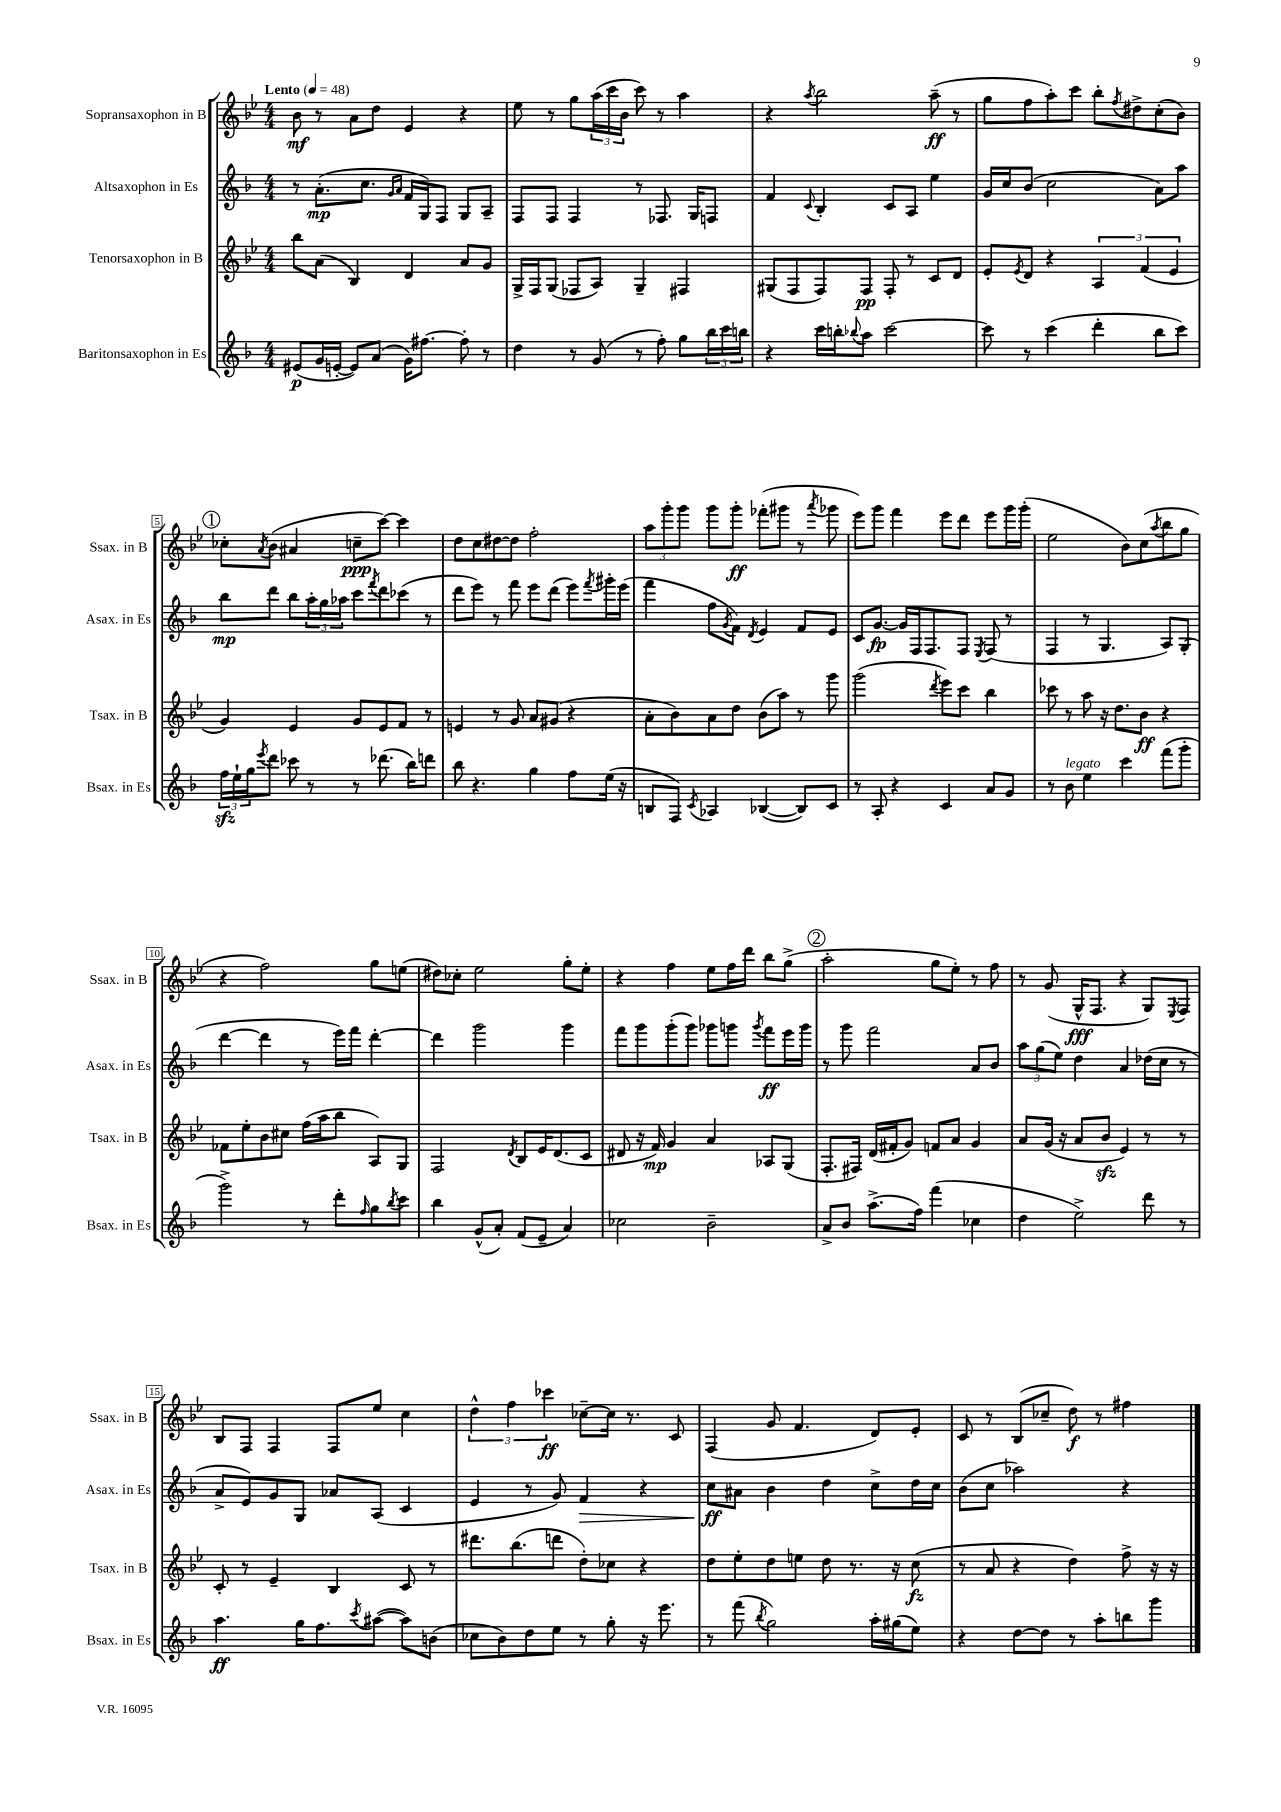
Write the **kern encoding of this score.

**kern	**dynam	**kern	**dynam	**kern	**dynam	**kern	**dynam
*part4	*part4	*part3	*part3	*part2	*part2	*part1	*part1
*staff4	*staff4	*staff3	*staff3	*staff2	*staff2	*staff1	*staff1
*I"Baritonsaxophon in Es	*	*I"Tenorsaxophon in B	*	*I"Altsaxophon in Es	*	*I"Sopransaxophon in B	*
*I'Bsax. in Es	*	*I'Tsax. in B	*	*I'Asax. in Es	*	*I'Ssax. in B	*
*clefG2	*	*clefG2	*	*clefG2	*	*clefG2	*
*k[b-]	*	*k[b-e-]	*	*k[b-]	*	*k[b-e-]	*
*M4/4	*	*M4/4	*	*M4/4	*	*M4/4	*
*MM48	*	*MM48	*	*MM48	*	*MM48	*
=1	=1	=1	=1	=1	=1	=1	=1
!	!	!	!	!	!	!LO:TX:a:B:t=Lento	!
(8e#X/L	p	8bb-\L	.	8r	.	8b-\	mf
16g/L	.	(8a\J	.	(8.a'\L	mp	8r	.
[16en'/JJ	.	.	.	.	.	.	.
8e/L])	.	4B-/)	.	.	.	8a\L	.
.	.	.	.	8.cc\J	.	.	.
(8a/J	.	.	.	.	.	8dd\J	.
.	.	.	.	16qqg/LL	.	.	.
.	.	.	.	16qqa/JJ	.	.	.
16g\KL)	.	4d/	.	16f/LL	.	4e-/	.
[8.ff#X\J	.	.	.	16G/J)	.	.	.
.	.	.	.	8F/J	.	.	.
8ff#'\]	.	8a/L	.	8G/L	.	4r	.
8r	.	8g/J	.	8A~/J	.	.	.
=2	=2	=2	=2	=2	=2	=2	=2
4dd\	.	16G^/LL	.	8F/L	.	8ee-\	.
.	.	16F/J	.	.	.	.	.
.	.	(8G/J	.	8F/J	.	8r	.
8r	.	8F-X/L	.	4F/	.	8gg\L	.
(8g/	.	8A/J)	.	.	.	(24aa\L	.
.	.	.	.	.	.	24ccc\	.
.	.	.	.	.	.	24b-\JJ	.
8r	.	4G~/	.	8r	.	8ccc\)	.
8ff'\)	.	.	.	8.F-X/	.	8r	.
8gg\L	.	4F#X/	.	.	.	4aa\	.
.	.	.	.	16G/KL	.	.	.
24bb-\L	.	.	.	8Fn/J	.	.	.
24ccc\	.	.	.	.	.	.	.
24bbn\JJ	.	.	.	.	.	.	.
=3	=3	=3	=3	=3	=3	=3	=3
4r	.	(8G#X/L	.	4f/	.	4r	.
.	.	8F/	.	.	.	.	.
.	.	.	.	8qqc/	.	8qaa/	.
16ccc\LL	.	8F/)	.	4B-'/	.	2bb-\	.
16bbn'\J	.	.	.	.	.	.	.
8qqbb-X/	.	.	.	.	.	.	.
8aa\J	.	8F/J	pp	.	.	.	.
[2ccc\	.	8F'/	.	8c/L	.	.	.
.	.	8r	.	8A/J	.	.	.
.	.	8c/L	.	4ee\	.	(8aa~\	ff
.	.	8d/J	.	.	.	8r	.
=4	=4	=4	=4	=4	=4	=4	=4
8ccc\]	.	8e-'/L	.	16g/LL	.	8gg\L	.
.	.	.	.	16cc/J	.	.	.
.	.	8qe-/	.	.	.	.	.
8r	.	8d/J	.	(8b-/J	.	8ff\	.
(4ccc\	.	4r	.	2cc\	.	8aa'\)	.
.	.	.	.	.	.	8ccc\J	.
4ddd'\	.	6A/	.	.	.	8bb-'\L	.
.	.	.	.	.	.	8qff/	.
.	.	.	.	.	.	8dd#X^\	.
.	.	(6f/	.	.	.	.	.
8bb-\L	.	.	.	8a\L)	.	(8cc'\	.
.	.	6e-/	.	.	.	.	.
8ccc\J)	.	.	.	8aa\J	.	8b-\J)	.
!!LO:LB:g=z
!!LO:REH:place=s1:t=1
=5	=5	=5	=5	=5	=5	=5	=5
24ffzz\LL	.	4g/)	.	8bb-\L	mp	8cc-X'\L	.
24ee`\	.	.	.	.	.	.	.
24gg\J	.	.	.	.	.	.	.
8qeee/	.	.	.	.	.	8qa/	.
8ddd\J	.	.	.	8ddd\J	.	(8b-\J	.
8ccc-X\	.	4e-/	.	8bb-\L	.	4a#X/	.
8r	.	.	.	24aa'\L	.	.	.
.	.	.	.	24gg\	.	.	.
.	.	.	.	24aa-X\JJ	.	.	.
8r	.	8g/L	.	8ccc\L	.	8ccn~\L	ppp
.	.	.	.	8qfff/	.	.	.
(8.ddd-X\	.	8e-/	.	8ddd\	.	[8ccc\J)	.
.	.	8f/J	.	(8ccc-X\J	.	4ccc\]	.
16bb-\KL)	.	.	.	.	.	.	.
8dddn\J	.	8r	.	8r	.	.	.
=6	=6	=6	=6	=6	=6	=6	=6
8bb-\	.	4en/	.	8ddd\L	.	8dd\L	.
4.r	.	.	.	8eee\J)	.	8cc\	.
.	.	8r	.	8r	.	[8dd#X\	.
.	.	8g/	.	8fff\	.	8dd#\J]	.
4gg\	.	8a/L	.	8eee\L	.	2ff'\	.
.	.	(8g#X/J	.	(8ddd\J	.	.	.
8ff\L	.	4r	.	8eee\L)	.	.	.
.	.	.	.	8qfff/	.	.	.
(16ee\Jk	.	.	.	16ggg#X'\L	.	.	.
16r	.	.	.	(16eee\JJ	.	.	.
=7	=7	=7	=7	=7	=7	=7	=7
8Bn/L	.	8a'\L	.	4fff\	.	12aa\L	.
.	.	.	.	.	.	12ggg'\	.
8F/J)	.	8b-\)	.	.	.	.	.
.	.	.	.	.	.	12ggg\J	.
8qc/	.	.	.	.	.	.	.
4A-X/	.	8a\	.	8ff\L	.	8ggg\L	.
.	.	.	.	8qg/	.	.	.
.	.	8dd\J	.	8f\J)	.	8ggg'\J	ff
.	.	.	.	8qd/	.	.	.
([4B-X/	.	(8b-\L	.	4e/	.	(8fff-X'\L	.
.	.	8aa\J)	.	.	.	8ggg#X\J	.
8B-/L])	.	8r	.	8f/L	.	8r	.
.	.	.	.	.	.	8qaaa/	.
8c/J	.	8ggg\	.	8e/J	.	8ggg-X\	.
=8	=8	=8	=8	=8	=8	=8	=8
8r	.	(2ggg\	.	8c/L	.	8eee-\L)	.
8A'/	.	.	.	[8.g/J	fp	8ggg\J	.
4r	.	.	.	.	.	4fff\	.
.	.	.	.	16g/LL]	.	.	.
.	.	.	.	16F/J	.	.	.
.	.	.	.	8.F/	.	.	.
.	.	8qddd/	.	.	.	.	.
4c/	.	8eee-\L)	.	.	.	8eee-\L	.
.	.	8ccc\J	.	8F/J	.	8ddd\J	.
.	.	.	.	8qE/	.	.	.
8a/L	.	4bb-\	.	(8F/	.	8eee-\L	.
8g/J	.	.	.	8r	.	16ggg\L	.
.	.	.	.	.	.	(16ggg'\JJ	.
=9	=9	=9	=9	=9	=9	=9	=9
8r	.	8ccc-X\	.	4F/	.	2ee-\	.
!LO:TX:a:i:t=legato	!	!	!	!	!	!	!
8b-\	.	8r	.	.	.	.	.
4ee\	.	8aa\	.	8r	.	.	.
.	.	16r	.	4.G/	.	.	.
.	.	8.dd\L	.	.	.	.	.
4ccc\	.	.	.	.	.	8b-\L)	.
.	.	8b-\J	ff	.	.	(8cc\	.
.	.	.	.	.	.	8qaa/	.
(8fff\L	.	4r	.	8A/L)	.	8bb-\	.
8ggg'\J	.	.	.	(8G'/J	.	8gg\J	.
!!LO:LB:g=z
=10	=10	=10	=10	=10	=10	=10	=10
2ggg^\)	.	8f-X\L	.	[4ddd\	.	4r	.
.	.	8ee-'\	.	.	.	.	.
.	.	8b-\	.	4ddd\]	.	2ff\)	.
.	.	8cc#X\J	.	.	.	.	.
8r	.	(16ff\LL	.	8r	.	.	.
.	.	16aa\J	.	.	.	.	.
8ddd'\L	.	8bb-\J	.	16eee\LL)	.	.	.
.	.	.	.	16fff\JJ	.	.	.
16qqff/	.	.	.	.	.	.	.
8gg\	.	8A/L)	.	[4ddd'\	.	8gg\L	.
8qbb-/	.	.	.	.	.	.	.
8ccc\J	.	8G/J	.	.	.	(8een\J	.
=11	=11	=11	=11	=11	=11	=11	=11
4bb-\	.	2F/	.	4ddd\]	.	8dd#X\L)	.
.	.	.	.	.	.	8cc-X'\J	.
(8g^^/L	.	.	.	2ggg\	.	2ee-\	.
8a'/J)	.	.	.	.	.	.	.
.	.	8qd/	.	.	.	.	.
(8f/L	.	8B-/L	.	.	.	.	.
8e~/J	.	16e-/K	.	.	.	.	.
.	.	(8.d/	.	.	.	.	.
4a/)	.	.	.	4ggg\	.	8gg'\L	.
.	.	8c/J	.	.	.	8ee-'\J	.
=12	=12	=12	=12	=12	=12	=12	=12
2cc-X\	.	8d#X/	.	8fff\L	.	4r	.
.	.	16r	.	8ggg\	.	.	.
.	.	16f/)	mp	.	.	.	.
.	.	4g/	.	(8ggg'\	.	4ff\	.
.	.	.	.	8ggg\J)	.	.	.
2b-~\	.	4a/	.	8ggg-X\L	.	8ee-\L	.
.	.	.	.	8gggn\J	.	16ff\L	.
.	.	.	.	.	.	16ddd\JJ	.
.	.	.	.	8qggg/	.	.	.
.	.	8A-X/L	.	8fff\L	ff	8bb-\L	.
.	.	(8G/J	.	16eee\L	.	(8gg^\J	.
.	.	.	.	16ggg\JJ	.	.	.
!!LO:REH:place=s1:t=2
=13	=13	=13	=13	=13	=13	=13	=13
8a^/L	.	8.F'/L	.	8r	.	2aa'\	.
8b-/J	.	.	.	8ggg\	.	.	.
.	.	16F#X/Jk)	.	.	.	.	.
(8.aa^\L	.	(16d/LL	.	2fff\	.	.	.
.	.	16f#X'/J	.	.	.	.	.
.	.	8g/J)	.	.	.	.	.
16ff\Jk)	.	.	.	.	.	.	.
(4fff\	.	8fn/L	.	.	.	8gg\L	.
.	.	8a/J	.	.	.	8ee-'\J)	.
4cc-X\	.	4g/	.	8a/L	.	8r	.
.	.	.	.	8b-/J	.	8ff\	.
=14	=14	=14	=14	=14	=14	=14	=14
4dd\	.	8a/L	.	12aa\L	.	8r	.
.	.	.	.	(12gg\	.	.	.
.	.	(16g/Jk	.	.	.	(8g/	.
.	.	.	.	12ee\J)	.	.	.
.	.	16r	.	.	.	.	.
2ee^\)	.	8a/L	.	4dd\	.	16G^^/KL	fff
.	.	.	.	.	.	8.F/J	.
.	.	8b-zz/J	.	.	.	.	.
.	.	4e-/)	.	4a/	.	4r	.
8ddd\	.	8r	.	(16dd-X\LL	.	8G/L)	.
.	.	.	.	16cc\JJ	.	.	.
.	.	.	.	.	.	8qE-/	.
8r	.	8r	.	8r	.	8F/J	.
!!LO:LB:g=z
=15	=15	=15	=15	=15	=15	=15	=15
4.aa\	ff	8c'/	.	8a^/L	.	8B-/L	.
.	.	8r	.	8e/)	.	8F/J	.
.	.	4e-~/	.	8g/	.	4F/	.
16gg\KL	.	.	.	8G/J	.	.	.
8.ff\	.	.	.	.	.	.	.
.	.	4B-/	.	8a-X/L	.	8F/L	.
8qccc/	.	.	.	.	.	.	.
([8aa#X\J	.	.	.	(8A/J	.	8ee-/J	.
8aa#\L])	.	8c/	.	4c/	.	4cc\	.
(8bn\J	.	8r	.	.	.	.	.
=16	=16	=16	=16	=16	=16	=16	=16
8cc-X\L	.	8.ddd#X\L	.	4e/	.	6dd^^\	.
8b-\)	.	.	.	.	.	.	.
.	.	.	.	.	.	6ff\	.
.	.	(8.bb-\	.	.	.	.	.
8dd\	.	.	.	8r	.	.	.
.	.	.	.	.	.	6ccc-X\	ff
8ee\J	.	8dddn\J	.	8g/)	.	.	.
!	!	!	!	!	!LO:HP:b	!	!
8r	.	8dd'\L)	.	4f/	>	[8cc-X~\L	.
8gg'\	.	8cc-X\J	.	.	.	16cc-\Jk]	.
.	.	.	.	.	.	8.r	.
16r	.	4r	.	4r	.	.	.
8.eee\	.	.	.	.	.	.	.
.	.	.	.	.	.	8c/	.
=17	=17	=17	=17	=17	=17	=17	=17
8r	.	8dd\L	.	8cc\L	ff	(4F/	.
(8fff\	.	8ee-'\	.	8a#X\J	]	.	.
8qbb-/	.	.	.	.	.	.	.
2gg\)	.	8dd\	.	4b-\	.	8g/	.
.	.	8een\J	.	.	.	4.f/	.
.	.	8dd\	.	4dd\	.	.	.
.	.	8.r	.	.	.	.	.
16aa'\LL	.	.	.	8cc^\L	.	8d/L)	.
(16gg#X\J	.	16r	.	.	.	.	.
8ee\J)	.	(8cc\	fz	16dd\L	.	8e-'/J	.
.	.	.	.	16cc\JJ	.	.	.
=18	=18	=18	=18	=18	=18	=18	=18
4r	.	8r	.	(8b-\L	.	8c/	.
.	.	8a/	.	8cc\J	.	8r	.
[8dd\L	.	4r	.	2aa-X\)	.	(8B-/L	.
8dd\J]	.	.	.	.	.	8cc-X~/J	.
8r	.	4dd\)	.	.	.	8dd\)	f
8aa'\L	.	.	.	.	.	8r	.
8bbn\	.	8ff^\	.	4r	.	4ff#X\	.
8ggg\J	.	16r	.	.	.	.	.
.	.	16r	.	.	.	.	.
==	==	==	==	==	==	==	==
*-	*-	*-	*-	*-	*-	*-	*-
